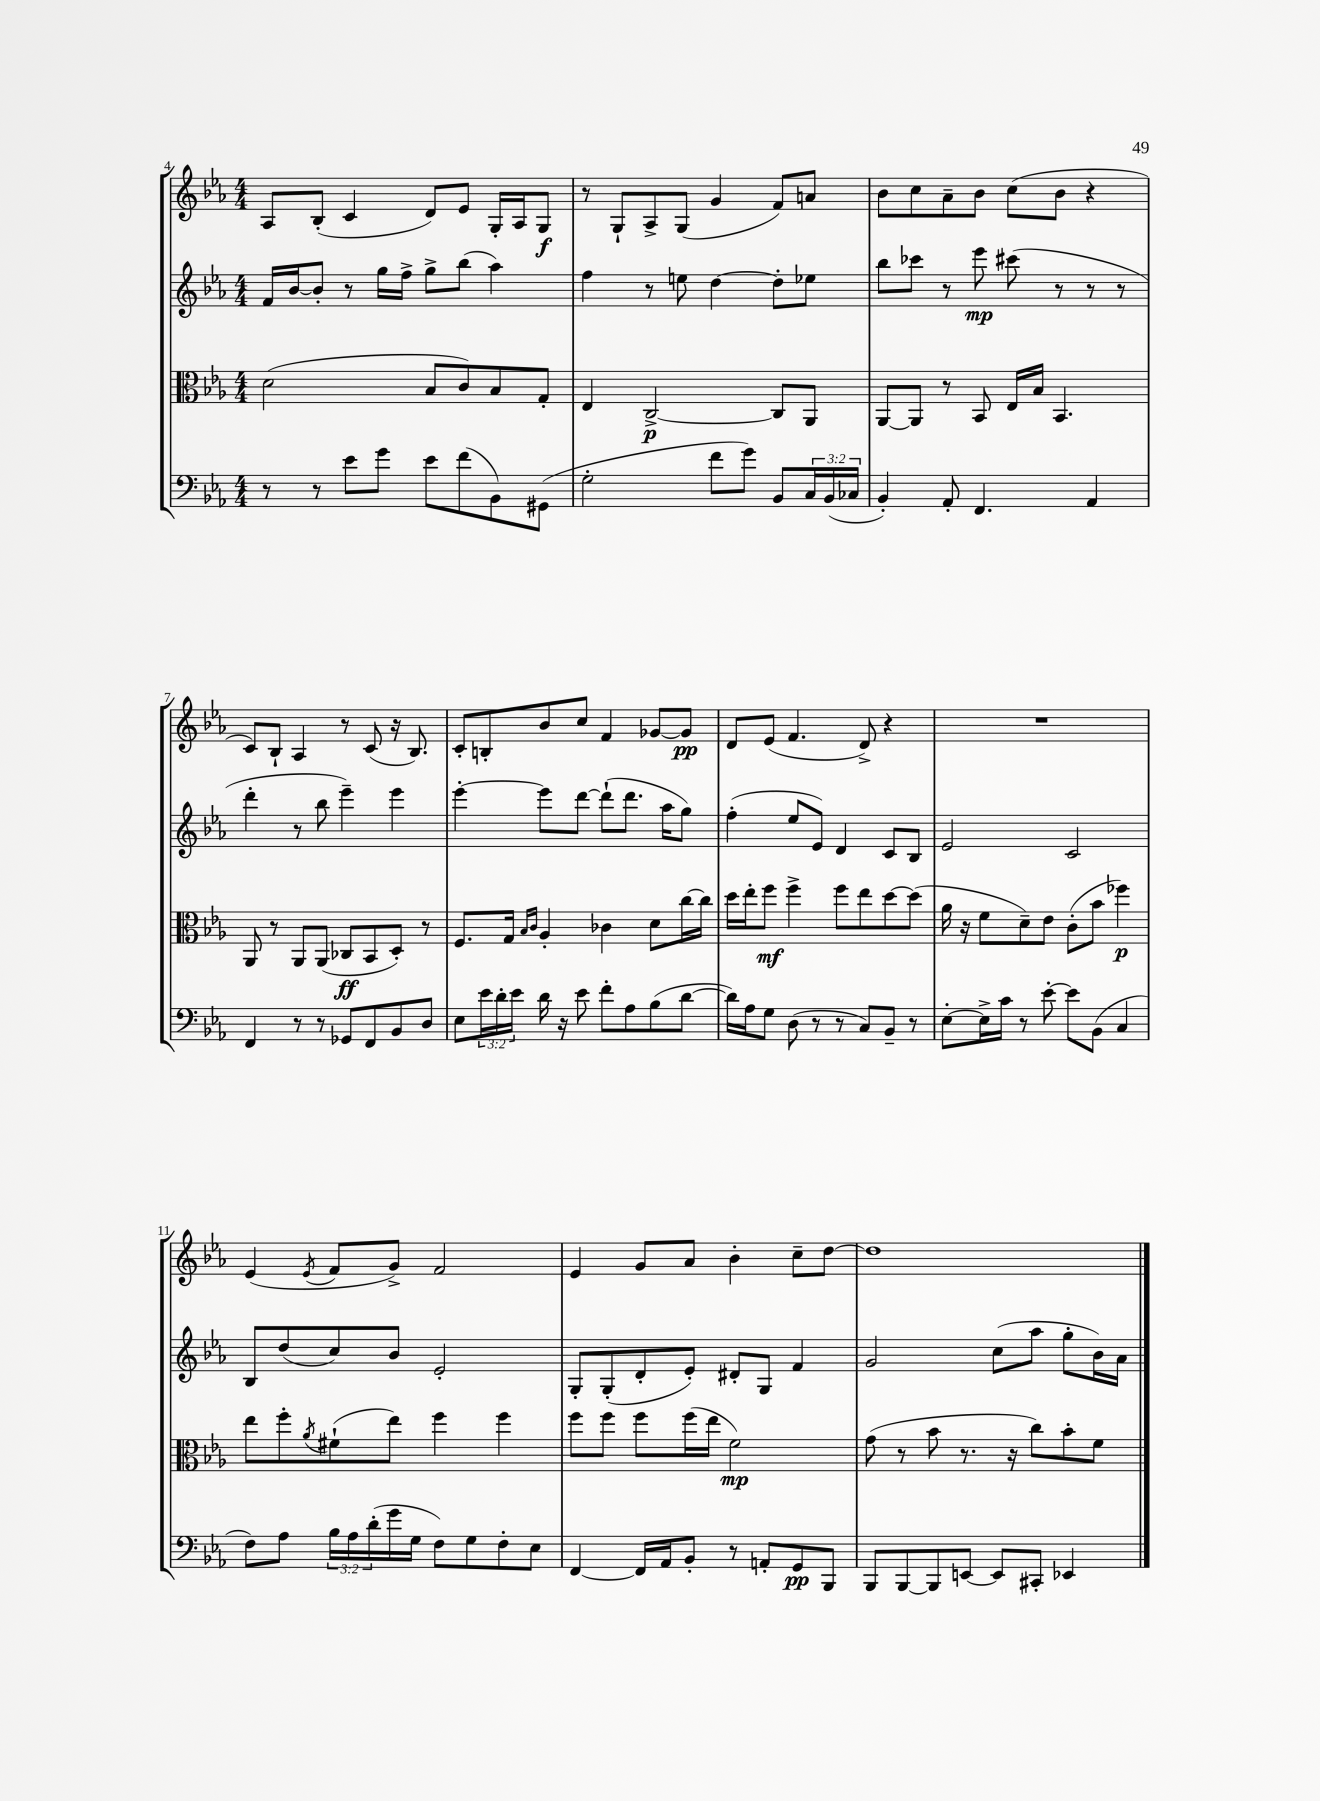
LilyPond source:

<<
\new StaffGroup <<
\new Staff = "s0" {
    \clef treble \key ees \major \numericTimeSignature \time 4/4
    aes8 bes8-.( c'4 d'8) ees'8 g16-. aes16 g8\f |
    r8 g8-! aes8-> g8( g'4 f'8) a'8 |
    bes'8 c''8 aes'8-- bes'8 c''8( bes'8 r4 |
    c'8) bes8-! aes4 r8 c'8( r16 bes8.) |
    c'8-. b8-. bes'8 c''8 f'4 ges'8~ ges'8\pp |
    d'8 ees'8( f'4. d'8->) r4 |
    R1 |
    ees'4( \acciaccatura { ees'8 } f'8 g'8->) f'2 |
    ees'4 g'8 aes'8 bes'4-. c''8-- d''8~ |
    d''1 \bar "|." |
}
\new Staff = "s1" {
    \clef treble \key ees \major \numericTimeSignature \time 4/4
    f'16 bes'16~ bes'8-. r8 g''16 f''16-> g''8-> bes''8( aes''4) |
    f''4 r8 e''8 d''4~ d''8-. ees''8 |
    bes''8 ces'''8 r8 ees'''8\mp cis'''8( r8 r8 r8 |
    d'''4-. r8 bes''8 ees'''4--) ees'''4 |
    ees'''4~-. ees'''8 d'''8~ d'''8-!( d'''8. aes''16 g''8) |
    f''4-.( ees''8 ees'8) d'4 c'8 bes8 |
    ees'2 c'2 |
    bes8 d''8( c''8) bes'8 ees'2-. |
    g8-. g8-.( d'8-. ees'8-.) dis'8-. g8 f'4 |
    g'2 c''8( aes''8 g''8-. bes'16) aes'16 \bar "|." |
}
\new Staff = "s2" {
    \clef alto \key ees \major \numericTimeSignature \time 4/4
    d'2( bes8 c'8) bes8 g8-. |
    ees4 c2~->\p c8 aes,8 |
    aes,8~ aes,8 r8 bes,8 ees16 bes16 bes,4. |
    aes,8 r8 aes,8 aes,8( ces8\ff bes,8 d8-.) r8 |
    f8. g16 \grace { bes16 c'16 } aes4-. ces'4 d'8 c''16~ c''16 |
    d''16 ees''16-. f''8\mf f''4-> f''8 ees''8 d''8~ d''8( |
    aes'16 r16 f'8 d'8--) ees'8 c'8-.( bes'8 fes''4\p) |
    ees''8 f''8-. \acciaccatura { aes'8 } fis'8-!( ees''8) f''4 f''4 |
    f''8 f''8 f''8 f''16( ees''16 f'2\mp) |
    g'8( r8 bes'8 r8. r16 c''8) bes'8-. f'8 \bar "|." |
}
\new Staff = "s3" {
    \clef bass \key ees \major \numericTimeSignature \time 4/4 \override Staff.TupletNumber.text = #tuplet-number::calc-fraction-text
    r8 r8 ees'8 g'8 ees'8 f'8( bes,8) gis,8( |
    g2-. f'8 g'8) bes,8 \tuplet 3/2 { c16 bes,16( ces16 } |
    bes,4-.) aes,8-. f,4. aes,4 |
    f,4 r8 r8 ges,8 f,8 bes,8 d8 |
    ees8 \tuplet 3/2 { ees'16 d'16-. ees'16 } d'16 r16 ees'8 f'8-. aes8 bes8( d'8~ |
    d'16) aes16 g8 d8( r8 r8 c8) bes,8-- r8 |
    ees8~-. ees16-> c'16 r8 ees'8~-. ees'8 bes,8( c4 |
    f8) aes8 \tuplet 3/2 { bes16 aes16 d'16-.( } g'16 g16 f8) g8 f8-. ees8 |
    f,4~ f,16 aes,16 bes,8-. r8 a,8-. g,8\pp bes,,8 |
    bes,,8 bes,,8~ bes,,8 e,8~ e,8 cis,8-. ees,4 \bar "|." |
}
>>
>>
\layout { \context { \Score currentBarNumber = #4 } }
